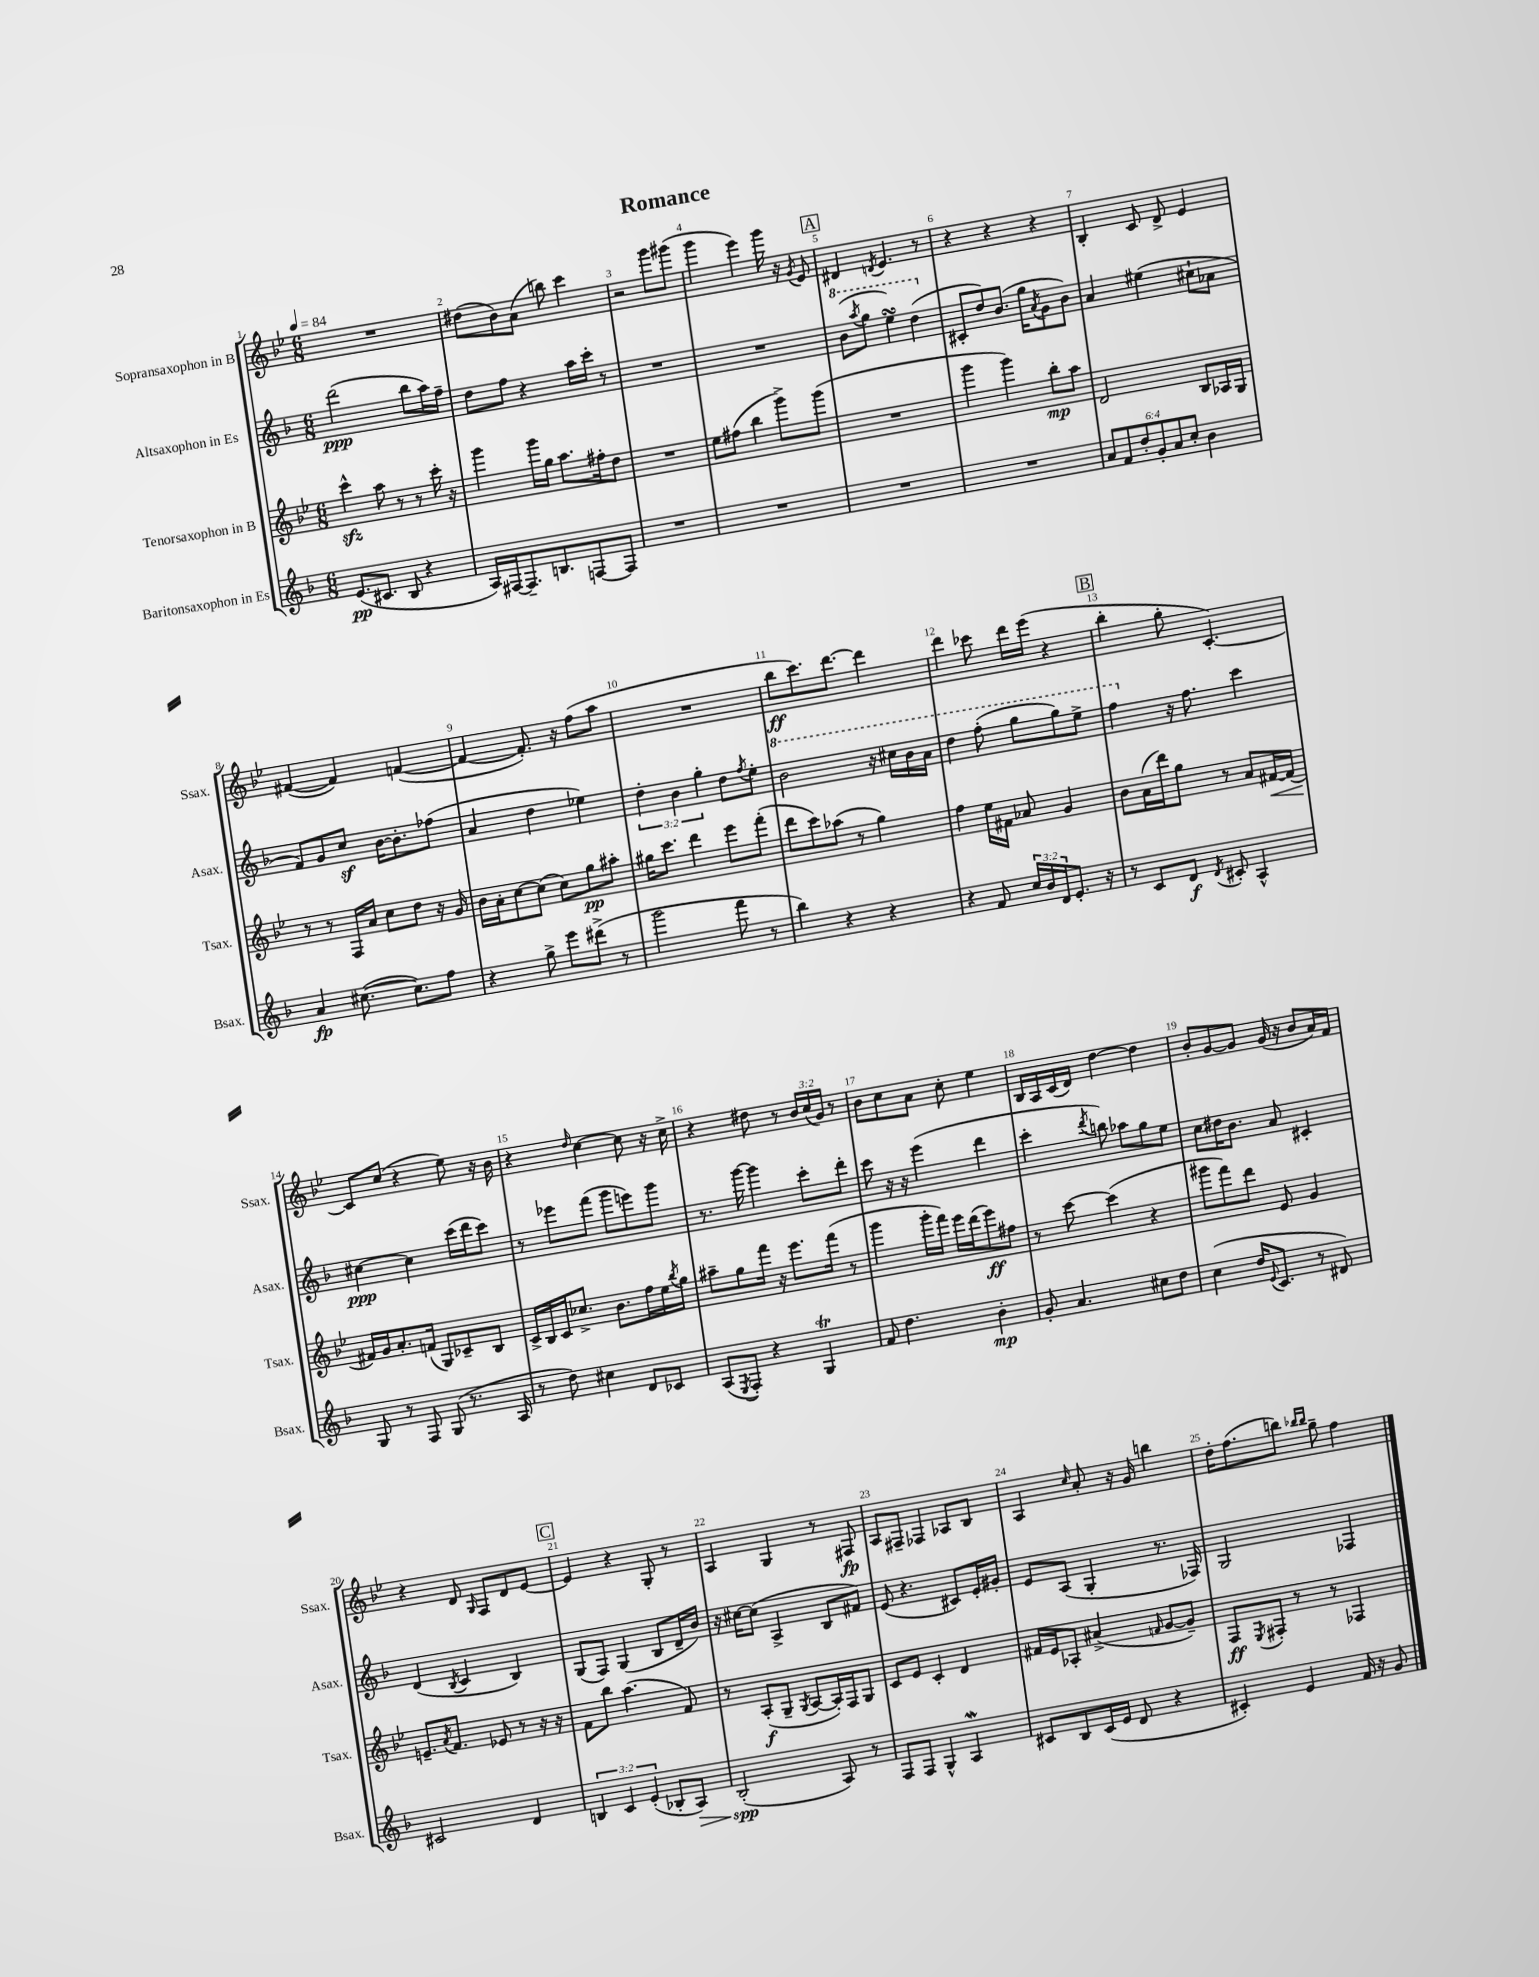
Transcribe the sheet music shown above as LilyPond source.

\header { title = "Romance" }
<<
\new StaffGroup <<
\new Staff = "s0" \with { instrumentName = "Sopransaxophon in B" shortInstrumentName = "Ssax." } {
    \clef treble \key bes \major \numericTimeSignature \time 6/8 \override Staff.TupletNumber.text = #tuplet-number::calc-fraction-text \tempo 4 = 84
    R2. |
    dis''8( bes'8) a'8( b''8) c'''4 |
    r2 g'''8 gis'''8( |
    g'''4 ees'''4) g'''16 r16 \acciaccatura { g'8 } ees'8 |
    \mark \markup { \box "A" } dis'4 \acciaccatura { d'8 } ees'4. r8 |
    r4 r4 r4 |
    bes4-. c'8 d'8-> ees'4 |
    fis'4~( fis'4) f'4~( |
    f'4~ f'8.-.) r16 f''8( a''8 |
    R2. |
    bes''8\ff c'''8.) d'''8.~ d'''4 |
    d'''4 ces'''8 d'''16 ees'''16( r4 |
    \mark \markup { \box "B" } bes''4-. g''8-. c'4.~-.) |
    c'8 c''8( r4 ees''8) r16 bes'16 |
    r4 \grace { d''16 } c''4~ c''8 r16 c''16-> |
    r4 dis''8 r8 \tuplet 3/2 { bes'16 c''16( g'16) } r8 |
    bes'8 c''8 a'8 c''8-. ees''4 |
    bes16 a16 c'16( d'16) d''4~ d''4 |
    bes'8-. g'8~ g'8 g'16( r16 bes'8 a'16) f'16 |
    r4 d'8 \grace { g16 } f8 d'8 ees'8~ |
    \mark \markup { \box "C" } ees'4 r4 g8-. r8 |
    a4 g4 r8 fis8\fp |
    a8 fis8-- fes4 aes8 bes8 |
    a4 \grace { c''16 } a'8-. r16 g'16 b''4 |
    d''16-. f''8.( b''8) \grace { bes''16 bes''16 } g''8-- f''4 \bar "|." |
}
\new Staff = "s1" \with { instrumentName = "Altsaxophon in Es" shortInstrumentName = "Asax." } {
    \clef treble \key f \major \numericTimeSignature \time 6/8 \override Staff.TupletNumber.text = #tuplet-number::calc-fraction-text
    d'''2\ppp( bes''8 a''16) f''16-- |
    d''8 f''8 r4 a''16 c'''16-. r8 |
    R2. |
    R2. |
    \mark \markup { \box "A" } \ottava #1 bes''8( \acciaccatura { a'''8 } g'''8 e'''4\turn) d'''4( \ottava #0 |
    cis'8-. d''8) bes'8.( g''16 \acciaccatura { a'8 } g'8 bes'8) |
    a'4 eis''4( cis''8-! aes'8 |
    f'8) g'8 c''8\sf bes'16~ bes'8.-. fes''8( |
    a'4 d''4 ees''4) |
    \tuplet 3/2 { d''4-. bes'4 g''4-. } d''8 \acciaccatura { f''8 } e''8-. |
    \ottava #1 bes''2 r16 cis'''16 bes''16 a''16 |
    d'''4 f'''8-.( g'''8 g'''8) e'''8-> |
    \mark \markup { \box "B" } f'''4 \ottava #0 r16 f''8. c'''4 |
    cis''4~\ppp cis''4 c'''16( d'''16 c'''8) |
    r8 ees'''8 f'''8( g'''8 e'''8) g'''8 |
    r8. g'''16~ g'''4 c'''8-. d'''8-. |
    c'''8 r16 r16 e'''4( d'''4 |
    c'''4-. \acciaccatura { d'''8 } b''8) aes''8 g''8 e''8 |
    c''8 dis''16 bes'8. a'8 cis'4-. |
    d'4( \acciaccatura { bes8 } c'4 bes4) |
    \mark \markup { \box "C" } g8( f8) g4( bes8 d'16-- bes'16) |
    r16 cis''16~ cis''8( a4-> bes8 fis'8) |
    e'8( r4. cis'8) e'16-. gis'16-. |
    e'8 a8( g4-. r8. fes16) |
    g2 fes4 \bar "|." |
}
\new Staff = "s2" \with { instrumentName = "Tenorsaxophon in B" shortInstrumentName = "Tsax." } {
    \clef treble \key bes \major \numericTimeSignature \time 6/8
    c'''4-^\sfz a''8 r8 r8 c'''16-. r16 |
    g'''4 g'''16 g''16 a''8. fis''16-. d''8 |
    R2. |
    ees''8 fis''8( bes''4 g'''8->) g'''8( |
    \mark \markup { \box "A" } R2. |
    g'''4 g'''4) bes''8-.\mp a''8 |
    d'2 bes8 aes16 g16 |
    r8 r8 f16 a'16 c''8 d''8 r16 g'16 |
    bes'16 a'16-. c''8~ c''8( c''8) g''8\pp ais''8-. |
    gis''16 c'''8. d'''4 ees'''8 f'''8-.( |
    d'''8 c'''8) aes''8( r8 g''4) |
    f''4 ees''16 fis'16 aes'8 g'4 |
    \mark \markup { \box "B" } bes'8 a'16( d'''16) g''8 r8 a'8 fis'16~\< fis'16( |
    fis'16\!) g'16 a'8.-. f'16( g8) ces'8-- bes8 |
    c'16-> bes16 c'16 ces''8.-> bes'8. f''16 ees''16 \acciaccatura { bes''8 } g''16 |
    ais''8-- g''8 f'''16 r16 ees'''8. f'''16( r8 |
    g'''4 g'''16-. f'''16) ees'''16 d'''16( ees'''8\ff) fis''8 |
    r8 c'''8~ c'''4( r4 |
    gis'''8 f'''8) d'''8 ees'8 g'4 |
    e'8.-- \acciaccatura { a'8 } f'8. ees'8 r8 r16 r16 |
    \mark \markup { \box "C" } f'8 bes''8 a''4.( f'8) |
    r8 a8-.\f( g8-- \acciaccatura { g8 } a8~ a16-.) f16 g8 |
    c'8 ees'8 c'4-. d'4 |
    fis'16 ees'16 aes8-. ais'4->( \grace { f'16 } g'8~ g'8--) |
    f8\ff \acciaccatura { ees8 } fis8-. r8 r8 fes4 \bar "|." |
}
\new Staff = "s3" \with { instrumentName = "Baritonsaxophon in Es" shortInstrumentName = "Bsax." } {
    \clef treble \key f \major \numericTimeSignature \time 6/8 \override Staff.TupletNumber.text = #tuplet-number::calc-fraction-text
    e'8.\pp( cis'8. bes8 r4 |
    a16) fis16~ fis8.-- b8. f8~ f8 |
    R2. |
    R2. |
    \mark \markup { \box "A" } R2. |
    R2. |
    \tuplet 6/4 { a'8 f'8 d''8-. g'8-. a'8 c''8-. } bes'4 |
    a'4\fp cis''8.~( cis''8.) f''8 |
    r4 g''8-> e'''8 dis'''8->( r8 |
    g'''2 f'''8 r8 |
    bes''4) r4 r4 |
    r4 f'8 \tuplet 3/2 { c''16 bes'16 d'16 } e'8.-. r16 |
    \mark \markup { \box "B" } r8 c'8 d'8\f \acciaccatura { d'8 } cis'8-. a4-^ |
    g8 r8 f8 g8( r8. a16 |
    r8 d''8) cis''4 d'8 ces'8 |
    a8( \acciaccatura { e8 } f8-.) r4 g4\trill |
    f'8 d''4. bes'4-.\mp |
    g'8-. a'4. cis''8 d''8 |
    c''4( d''16 \appoggiatura { e'8 } c'8. r8 dis'8) |
    cis'2 d'4 |
    \mark \markup { \box "C" } \tuplet 3/2 { b4 c'4 e'4-.( } bes8-. a8\>) |
    bes2-.\spp\!( a8) r8 |
    f8 f8 g4-^ a4\mordent |
    cis'8 bes8 cis'16( e'16 d'8 r4 |
    cis'4-.) e'4 f'16 r16 g'8 \bar "|." |
}
>>
>>
\layout { \context { \Score \override BarNumber.break-visibility = ##(#f #t #t) barNumberVisibility = #all-bar-numbers-visible } }
